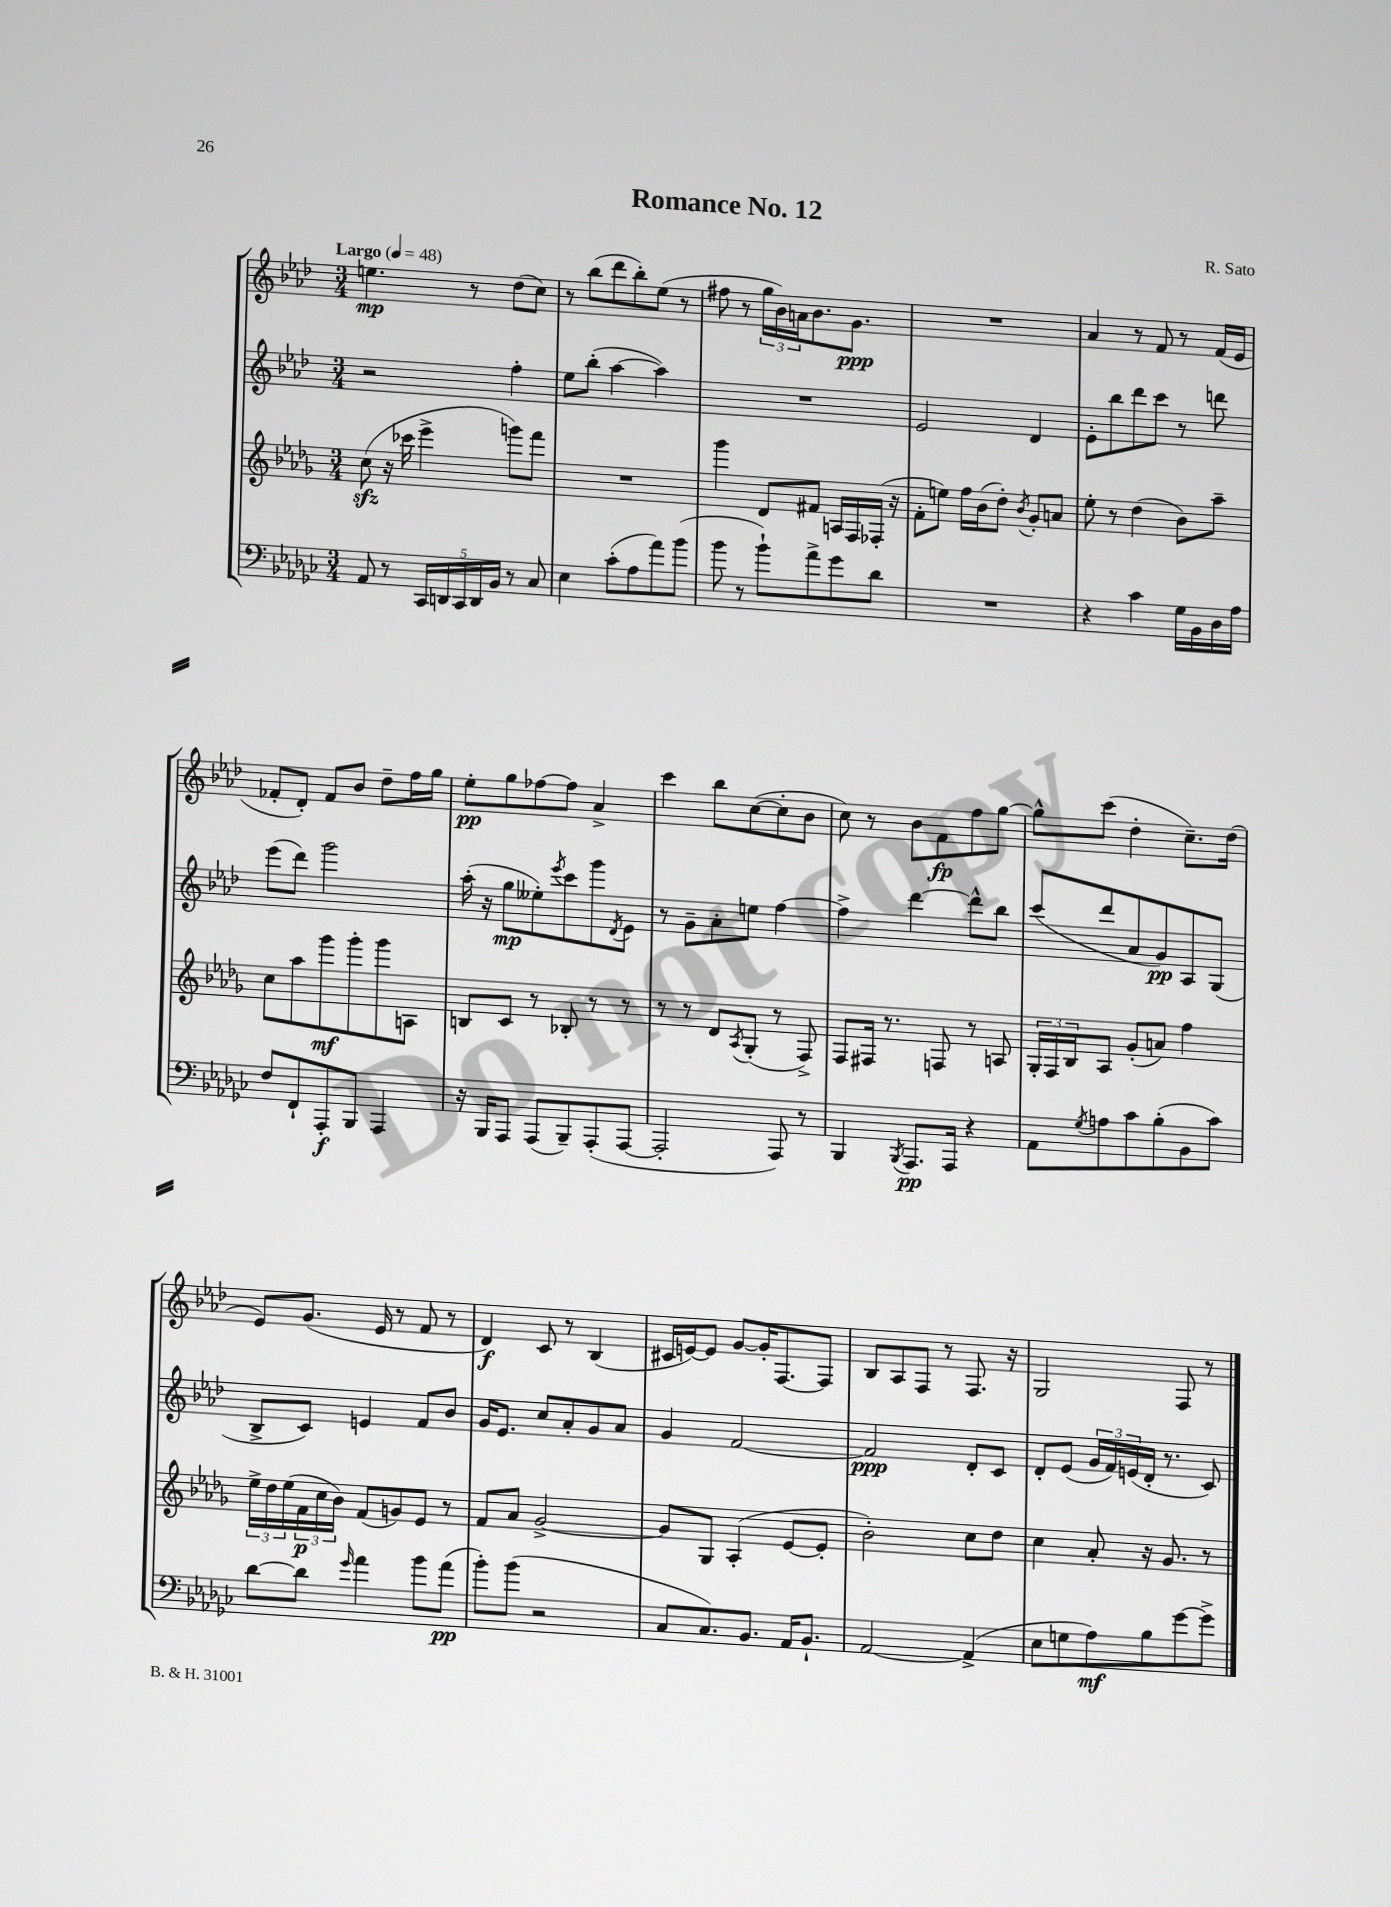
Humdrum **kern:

**kern	**dynam	**kern	**dynam	**kern	**dynam	**kern	**dynam
*part4	*part4	*part3	*part3	*part2	*part2	*part1	*part1
*staff4	*staff4	*staff3	*staff3	*staff2	*staff2	*staff1	*staff1
*clefF4	*	*clefG2	*	*clefG2	*	*clefG2	*
*k[b-e-a-d-g-c-]	*	*k[b-e-a-d-g-]	*	*k[b-e-a-d-]	*	*k[b-e-a-d-]	*
*M3/4	*	*M3/4	*	*M3/4	*	*M3/4	*
*MM48	*	*MM48	*	*MM48	*	*MM48	*
=1	=1	=1	=1	=1	=1	=1	=1
!	!	!	!	!	!	!LO:TX:a:B:t=Largo	!
8AA-/	.	(8cczz\	.	2r	.	4.een\	mp
8r	.	16r	.	.	.	.	.
.	.	16ccc-X\	.	.	.	.	.
20CC-/LL	.	4eee-^\	.	.	.	.	.
20DDn/	.	.	.	.	.	.	.
20CC-/	.	.	.	.	.	.	.
.	.	.	.	.	.	8r	.
20DD/	.	.	.	.	.	.	.
20BB-/JJ	.	.	.	.	.	.	.
8r	.	8gggn\L)	.	4ff'\	.	(8dd-\L	.
8C-/	.	8fff\J	.	.	.	8cc\J)	.
=2	=2	=2	=2	=2	=2	=2	=2
4E-\	.	2.r	.	8ee-\L	.	8r	.
.	.	.	.	(8bb-'\J	.	(8bb-\L	.
(8c-'\L	.	.	.	[4aa-\	.	8ddd-\	.
8A-\	.	.	.	.	.	8bb-'\)	.
8a-\)	.	.	.	4aa-\])	.	(8ee-\J	.
(8b-\J	.	.	.	.	.	8r	.
=3	=3	=3	=3	=3	=3	=3	=3
8b-\	.	4ggg-\	.	2.r	.	8ff#X\	.
8r	.	.	.	.	.	8r	.
8b-`\L)	.	8d-/L	.	.	.	24gg\LL	.
.	.	.	.	.	.	24b-\)	.
.	.	.	.	.	.	24an\J	.
8a-^\	.	8f#X/J	.	.	.	8.b-\	.
8g-\	.	16An/LL	.	.	.	.	.
.	.	16F/	.	.	.	8.g\J	ppp
8d-\J	.	(16F-X'/JJ	.	.	.	.	.
.	.	16r	.	.	.	.	.
=4	=4	=4	=4	=4	=4	=4	=4
2.r	.	8f'\L	.	2e-/	.	2.r	.
.	.	8een\J)	.	.	.	.	.
.	.	16ff\LL	.	.	.	.	.
.	.	(16b-\J	.	.	.	.	.
.	.	8dd-'\J)	.	.	.	.	.
.	.	8qb-/	.	.	.	.	.
.	.	8g-'/L	.	4d-/	.	.	.
.	.	8an/J	.	.	.	.	.
=5	=5	=5	=5	=5	=5	=5	=5
4r	.	8ee-'\	.	8e-'\L	.	4a-/	.
.	.	8r	.	8bb-\	.	.	.
4c-\	.	(4dd-\	.	8ddd-\	.	8r	.
.	.	.	.	8ccc\J	.	8f/	.
16G-\LL	.	8b-\L)	.	8r	.	8r	.
16BB-\	.	.	.	.	.	.	.
16D-\	.	8aa-~\J	.	8dddn\	.	(16f/LL	.
16A-\JJ	.	.	.	.	.	16e-/JJ	.
!!LO:LB:g=z
=6	=6	=6	=6	=6	=6	=6	=6
8F/L	.	8cc\L	.	(8eee-\L	.	8f-X'/L	.
8FF`/	.	8aa-\	.	8ddd-\J)	.	8d-'/J)	.
8AAA-'/	f	8ggg-\	mf	2ggg\	.	8f-/L	.
8BBB-/J	.	8ggg-'\	.	.	.	8b-/J	.
4AAA-/	.	8ggg-\	.	.	.	8dd-~\L	.
.	.	8An\J	.	.	.	16ff\L	.
.	.	.	.	.	.	16gg\JJ	.
=7	=7	=7	=7	=7	=7	=7	=7
16r	.	8Bn/L	.	(16aa-'\	.	8ee-'\L	pp
16BBB-/KL	.	.	.	16r	.	.	.
8AAA-/J	.	8c/J	.	8gg\L	mp	8gg\	.
(8AAA-/L	.	8r	.	8ee--X'\)	.	[8ff-X\	.
.	.	.	.	8qeee-/	.	.	.
8BBB-~/)	.	8B-X'/	.	8ccc\	.	8ff-\J]	.
(8AAA-'/	.	8r	.	8ggg\	.	4a-^/	.
.	.	.	.	8qd-/	.	.	.
[8AAA-/J	.	8r	.	8e-\J	.	.	.
=8	=8	=8	=8	=8	=8	=8	=8
2AAA-'/]	.	8r	.	8r	.	4ccc\	.
.	.	8r	.	8g~\L	.	.	.
.	.	8d-/L	.	8a-'\	.	8bb-\L	.
.	.	8qA-/	.	.	.	.	.
.	.	(8G-'/J	.	8een\J	.	([8cc\	.
8AAA-/)	.	8r	.	[4ff\	.	8cc'\]	.
8r	.	8F^/)	.	.	.	8b-\J	.
=9	=9	=9	=9	=9	=9	=9	=9
4BBB-/	.	8F/L	.	4ff^\]	.	8cc\)	.
.	.	16F#X/Jk	.	.	.	8r	.
.	.	8.r	.	.	.	.	.
8qBBB-/	.	.	.	.	.	.	.
8.AAA-/L	pp	.	.	[4ddd-\	.	8b-\L	.
.	.	8Fn/	.	.	.	8f\	fp
16AAA-/Jk	.	.	.	.	.	.	.
4r	.	8r	.	8ddd-^^\L]	.	8ff\	.
.	.	8An/	.	8bb-\J	.	[8gg\J	.
=10	=10	=10	=10	=10	=10	=10	=10
8AA-\L	.	24G-'/LL	.	(8ccc/L	.	8gg^^\L]	.
.	.	24F/	.	.	.	.	.
.	.	24B-/J	.	.	.	.	.
8qG-/	.	.	.	.	.	.	.
8An\	.	8A-/J	.	8ddd-/	.	(8ccc\J	.
8c-\	.	(8g-'/L	.	8a-/	.	4dd-'\	.
(8B-'\	.	8an/J)	.	8g/)	pp	.	.
8BB-\	.	4ff\	.	8A-/	.	8.cc~\L)	.
8c-\J)	.	.	.	(8G/J	.	.	.
.	.	.	.	.	.	(16dd-\Jk	.
!!LO:LB:g=z
=11	=11	=11	=11	=11	=11	=11	=11
[8d-\L	.	24ee-^\LL	.	8B-^/L	.	8e-/L)	.
.	.	24dd-\	.	.	.	.	.
.	.	(24ee-\	.	.	.	.	.
8d-\J]	.	24f\	p	8c/J)	.	(8.g/J	.
.	.	24cc\	.	.	.	.	.
.	.	24b-\JJ)	.	.	.	.	.
16qqg-/	.	.	.	.	.	.	.
4a-\	.	(8f/L	.	4en/	.	.	.
.	.	.	.	.	.	16e-/	.
.	.	8gn/)	.	.	.	8r	.
8b-\L	.	8e-/J	.	8f/L	.	8f/	.
(8a-\J	pp	8r	.	8b-/J	.	8r	.
=12	=12	=12	=12	=12	=12	=12	=12
8b-'\L)	.	8f/L	.	16g/KL	.	4d-/)	f
.	.	.	.	8.e-/J	.	.	.
(8b-\J	.	8a-/J	.	.	.	.	.
2r	.	[2g-^/	.	8cc/L	.	8c/	.
.	.	.	.	8a-'/	.	8r	.
.	.	.	.	8g/	.	(4B-/	.
.	.	.	.	8a-/J	.	.	.
=13	=13	=13	=13	=13	=13	=13	=13
8C-/L	.	8g-/L]	.	4g/	.	16c#X/LL	.
.	.	.	.	.	.	[16en/J)	.
8.C-/)	.	8G-/J	.	.	.	8e/J]	.
.	.	(4A-'/	.	[2f/	.	[8g/L	.
8.BB-/J	.	.	.	.	.	.	.
.	.	.	.	.	.	16g'/K]	.
.	.	.	.	.	.	[8.F/	.
16AA-/KL	.	[8e-/L	.	.	.	.	.
8.BB-`/J	.	.	.	.	.	.	.
.	.	8e-'/J]	.	.	.	8F/J]	.
=14	=14	=14	=14	=14	=14	=14	=14
[2AA-/	.	2b-'\)	.	2f/]	ppp	8B-/L	.
.	.	.	.	.	.	8A-/	.
.	.	.	.	.	.	8F/J	.
.	.	.	.	.	.	8r	.
(4AA-^/]	.	8cc\L	.	8d-'/L	.	8.F/	.
.	.	8dd-\J	.	8c/J	.	.	.
.	.	.	.	.	.	16r	.
=15	=15	=15	=15	=15	=15	=15	=15
8E-\L	.	4cc\	.	8d-'/L	.	2G/	.
8Gn\	.	.	.	(8e-/J	.	.	.
8A-\)	mf	8a-'/	.	24g/LL	.	.	.
.	.	.	.	24f/)	.	.	.
.	.	.	.	(24en/	.	.	.
8B-\	.	16r	.	16d-'/JJ	.	.	.
.	.	8.g-/	.	8.r	.	.	.
[8g-\	.	.	.	.	.	8F/	.
8g-^\J]	.	8r	.	8c/)	.	8r	.
==	==	==	==	==	==	==	==
*-	*-	*-	*-	*-	*-	*-	*-
